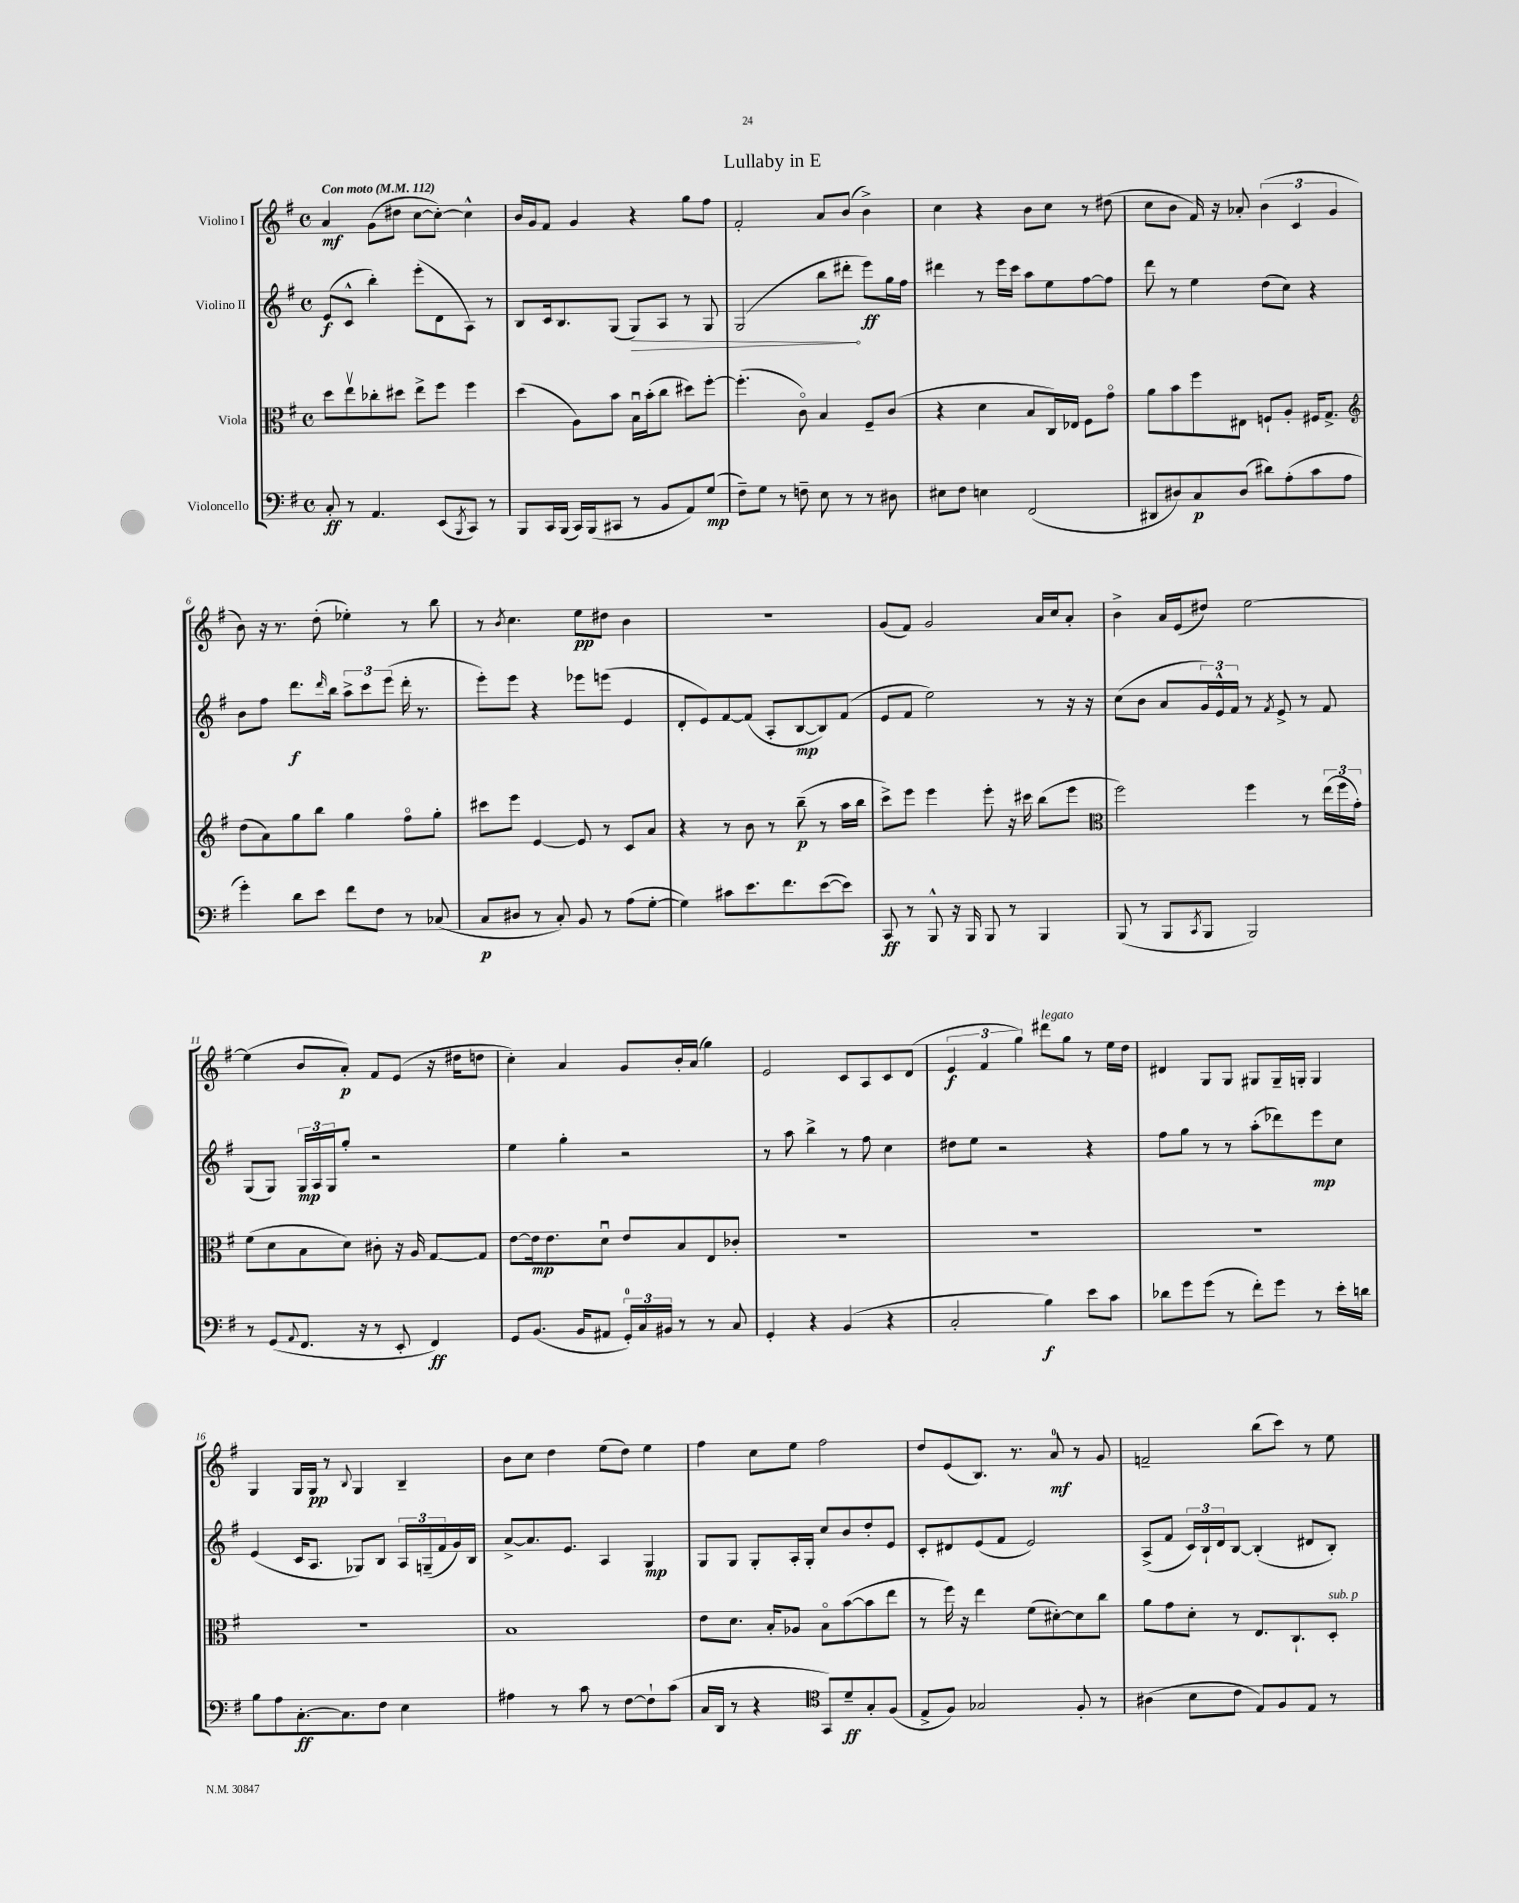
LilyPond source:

\header { title = "Lullaby in E" }
<<
\new StaffGroup <<
\new Staff = "s0" \with { instrumentName = "Violino I" } {
    \clef treble \key g \major \defaultTimeSignature \time 4/4 \tempo "Con moto" 4 = 112
    a'4\mf g'8( dis''8 c''8~ c''8~-.) c''4-^ |
    b'16 g'16 fis'8 g'4 r4 g''8 fis''8 |
    fis'2-. a'8 b'8( b'4->) |
    c''4 r4 b'8 c''8 r8 dis''8( |
    c''8 b'8 fis'16) r16 aes'8-. \tuplet 3/2 { b'4( c'4 g'4 } |
    b'8) r16 r8. d''8-.( ees''4-.) r8 b''8 |
    r8 \acciaccatura { b'8 } c''4. e''8\pp dis''8 b'4 |
    r1 |
    g'8( fis'8) g'2 a'16 c''16 a'8-. |
    b'4-> a'16 e'16( dis''8) e''2~ |
    e''4( b'8 a'8-.\p) fis'8 e'8( r16 dis''16 d''8 |
    c''4-.) a'4 g'8 b'16-. a'16( g''4) |
    e'2 c'8 a8 c'8 d'8( |
    \tuplet 3/2 { e'4\f fis'4 g''4) } dis'''8^\markup { \italic "legato" } g''8 r8 e''16 d''16 |
    dis'4 g8 g8 gis8 gis16-- g16-. g4 |
    g4 g16 g16\pp r8 \appoggiatura { b8 } g4 b4-- |
    b'8 c''8 d''4 e''8( d''8) e''4 |
    fis''4 c''8 e''8 fis''2 |
    d''8 e'8( b8.) r8. a'8-0\mf r8 g'8 |
    f'2-- b''8( c'''8) r8 e''8 \bar "|." |
}
\new Staff = "s1" \with { instrumentName = "Violino II" } {
    \clef treble \key g \major \defaultTimeSignature \time 4/4
    e'8\f( c'8-^ b''4-.) e'''8-.( d'8 a8) r8 |
    b8 c'16 b8. g8( \once \override Hairpin.circled-tip = ##t g8\>) a8 r8 g8 |
    g2( b''8 dis'''8-.\! e'''8\ff) g''16 fis''16 |
    dis'''4 r8 e'''16 c'''16 a''8 e''8 fis''8~ fis''8 |
    d'''8 r8 e''4 d''8( c''8) r4 |
    b'8 fis''8 d'''8.\f \grace { d'''16 } b''16 \tuplet 3/2 { a''8-> c'''8 e'''8( } d'''16-. r8. |
    e'''8-.) e'''8 r4 ees'''8 e'''8( e'4 |
    d'8-. e'8) fis'8~ fis'8( a8-. b8~\mp b8) fis'8( |
    e'8 fis'8 e''2) r8 r16 r16 |
    c''8( b'8 a'8 \tuplet 3/2 { g'16) e'16-^ fis'16 } r8 \acciaccatura { fis'8 } e'8-> r8 fis'8 |
    g8( g8) \tuplet 3/2 { g16\mp a16 g16 } g''8-. r2 |
    e''4 g''4-. r2 |
    r8 a''8 b''4-> r8 fis''8 c''4 |
    dis''8 e''8 r2 r4 |
    fis''8 g''8 r8 r8 a''8-.( des'''8) e'''8\mp c''8 |
    e'4( c'16 a8. ges8) b8 \tuplet 3/2 { a16 g16--( fis'16 } g'16) b16 |
    a'8~-> a'8. e'8. a4 g4\mp |
    g8 g8 g8-. a16-. g16-. c''8 b'8 d''8-. e'8 |
    c'8-. dis'8 e'8( fis'8 e'2) |
    a8->( fis'8 \tuplet 3/2 { c'16) b16-! d'16 } b8~ b4-.( dis'8 b8-.) \bar "|." |
}
\new Staff = "s2" \with { instrumentName = "Viola" } {
    \clef alto \key g \major \defaultTimeSignature \time 4/4
    d''8 e''8\upbow ces''8-. dis''8 e''8-> fis''8 fis''4 |
    d''4( a8) b'8 b16\downbow b'16-.( c''8 dis''8) fis''8~-. |
    fis''4.-.( c'8\flageolet) b4 fis8-- c'8( |
    r4 d'4 b8 c16) ees16 fis8 g'8\flageolet |
    a'8 b'8 fis''8 eis8 f8-! a8-. fis16 g8.-> |
    \clef treble d''8( a'8) g''8 b''8 g''4 fis''8\flageolet g''8-. |
    cis'''8 e'''8 e'4~ e'8 r8 c'8 a'8 |
    r4 r8 b'8 r8 b''8--\p( r8 a''16 b''16 |
    c'''8->) e'''8 e'''4 e'''8-. r16 cis'''16 b''8( e'''8 |
    \clef alto fis''2) fis''4 r8 \tuplet 3/2 { e''16( fis''16 g'16-.) } |
    fis'8( d'8 b8 d'8) cis'8-. r16 a16 g8~ g8 |
    e'8~ e'16\mp e'8. d'8\downbow e'8 b8 e8 ces'8-. |
    R1 |
    R1 |
    R1 |
    R1 |
    b1 |
    e'8 d'8. b16-. aes8 b8\flageolet b'8~( b'8 e''8 |
    r8 fis''16) r16 e''4 fis'8( dis'8~-.) dis'8 c''8 |
    a'8 g'8 d'8-. r8 e8. c8.-! d8-.^\markup { \italic "sub. p" } \bar "|." |
}
\new Staff = "s3" \with { instrumentName = "Violoncello" } {
    \clef bass \key g \major \defaultTimeSignature \time 4/4
    c8-.\ff r8 a,4. e,8( \acciaccatura { b,,8 } c,8) r8 |
    b,,8 c,16 b,,16( c,16) b,,16( cis,8 r8 b,8 a,8) g8\mp( |
    fis8--) g8 r8 f8-- e8 r8 r8 dis8 |
    eis8 fis8 e4 fis,2( |
    dis,8 dis8) c8\p dis8( dis'8) a8-.( c'8 a8 |
    g'4-.) d'8 e'8 fis'8 fis8 r8 ces8( |
    c8\p dis8 r8 c8-.) b,8 r8 a8( g8~-. |
    g4) cis'8 e'8. fis'8. e'8~( e'8) |
    c,8\ff r8 b,,8-^ r16 b,,16 b,,8 r8 b,,4 |
    b,,8( r8 b,,8 \acciaccatura { c,8 } b,,8 b,,2) |
    r8 g,8( \appoggiatura { a,8 } fis,8. r16 r8 e,8-. fis,4\ff) |
    g,8 b,8.( b,16 ais,8 \tuplet 3/2 { g,16-0-.) c16 bis,16 } r8 r8 c8 |
    g,4-. r4 b,4( r4 |
    c2-. b4\f) e'8 c'8 |
    des'8 g'8 g'8( r8 fis'8-.) g'8 r8 e'16-. d'16 |
    b8 a8 c8.~-.\ff c8. fis8 e4 |
    ais4 r8 c'8 r8 fis8~ fis8-! c'8( |
    c16 d,16 r8 r4 \clef tenor g,8) d'8--\ff g8-. fis8( |
    e8-> fis8) ges2 fis8-. r8 |
    ais4( b8 c'8 e8) fis8 e8 r8 \bar "|." |
}
>>
>>
